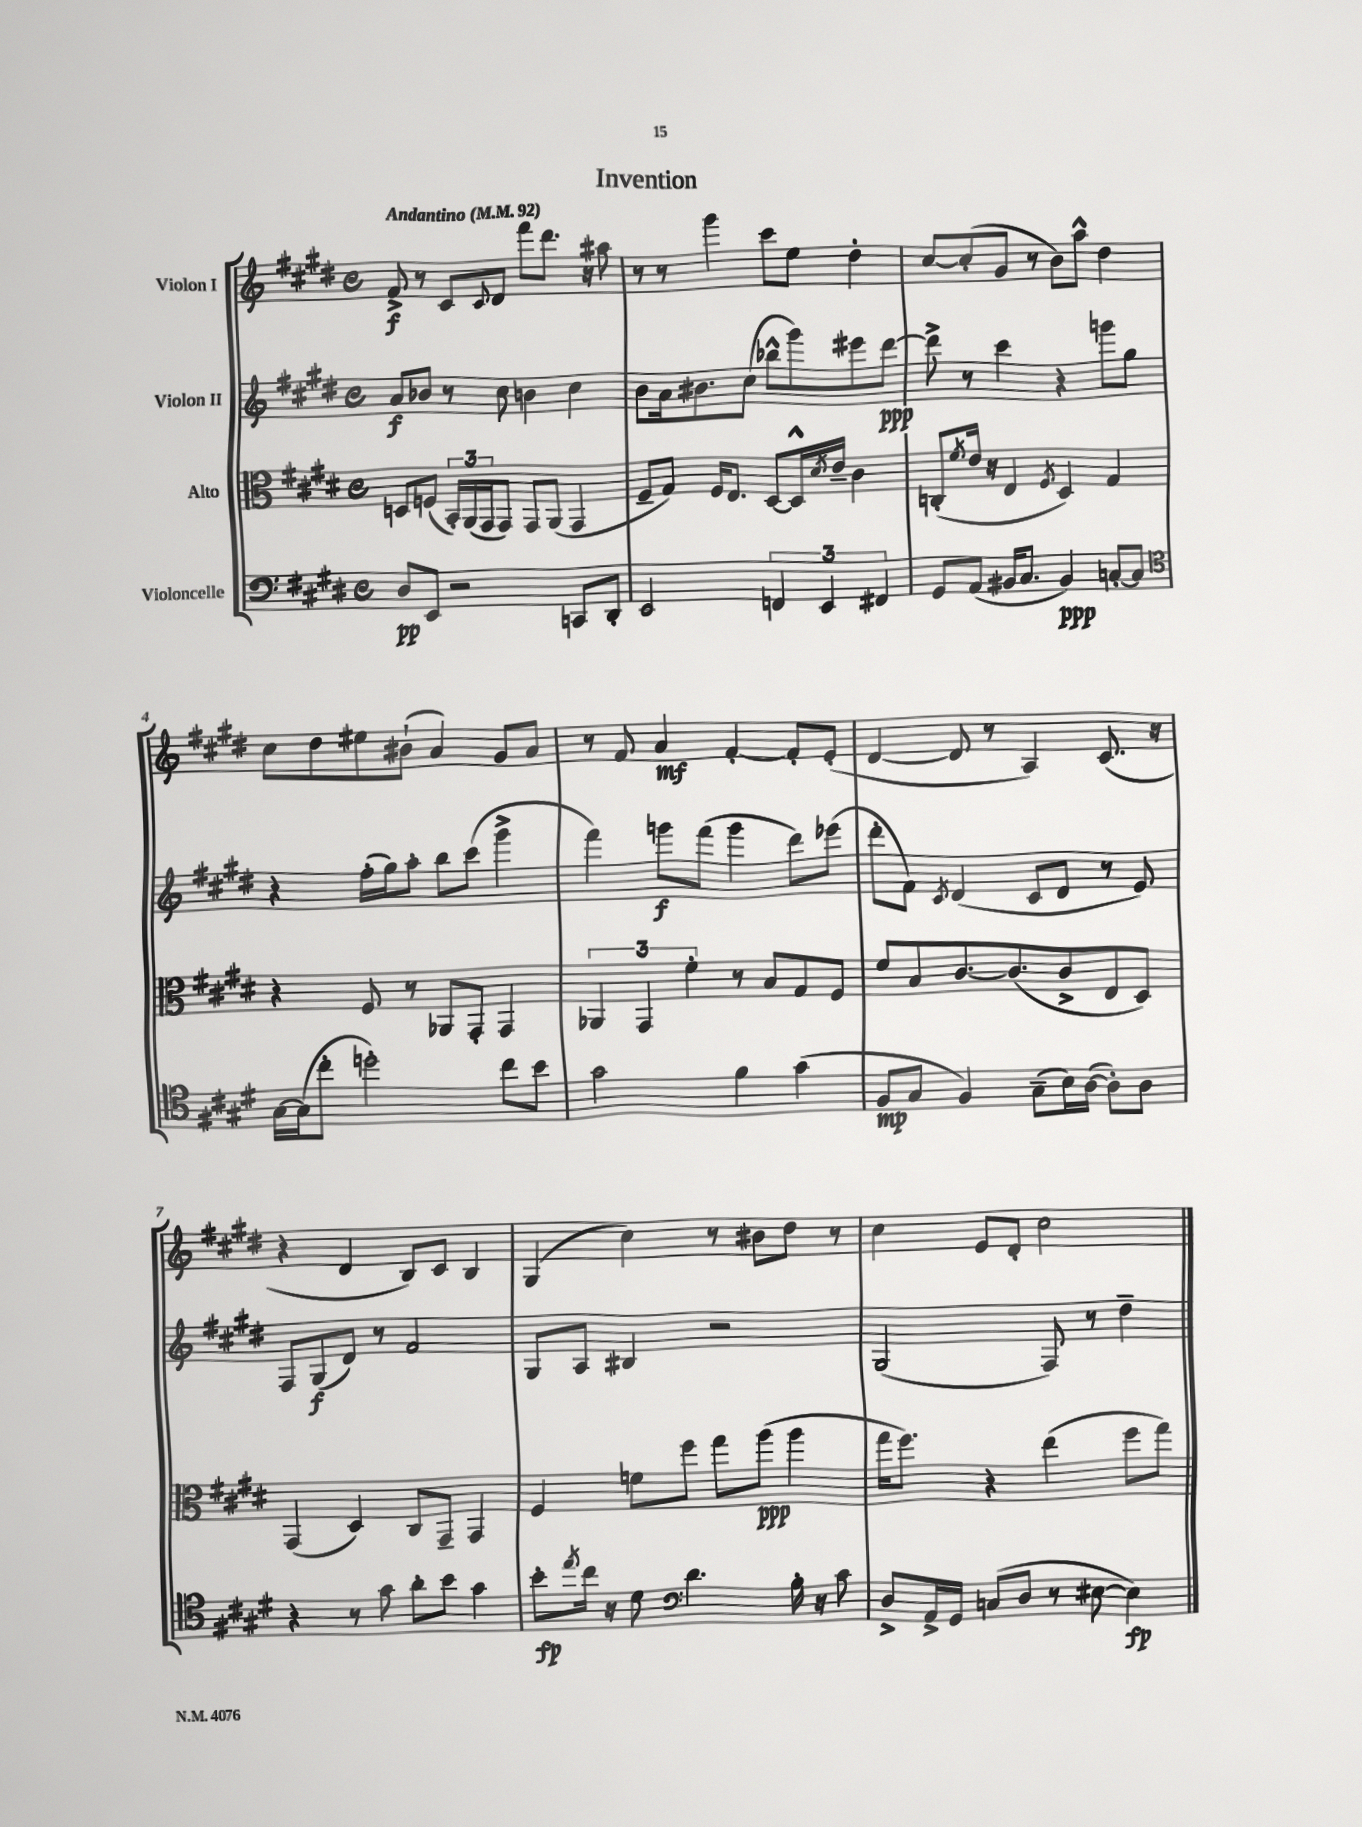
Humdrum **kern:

**kern	**dynam	**kern	**dynam	**kern	**dynam	**kern	**dynam
*part4	*part4	*part3	*part3	*part2	*part2	*part1	*part1
*staff4	*staff4	*staff3	*staff3	*staff2	*staff2	*staff1	*staff1
*I"Violoncelle	*	*I"Alto	*	*I"Violon II	*	*I"Violon I	*
*clefF4	*	*clefC3	*	*clefG2	*	*clefG2	*
*k[f#c#g#d#]	*	*k[f#c#g#d#]	*	*k[f#c#g#d#]	*	*k[f#c#g#d#]	*
*M4/4	*	*M4/4	*	*M4/4	*	*M4/4	*
*met(c)	*	*met(c)	*	*met(c)	*	*met(c)	*
*MM92	*	*MM92	*	*MM92	*	*MM92	*
=1	=1	=1	=1	=1	=1	=1	=1
!	!	!	!	!	!	!LO:TX:a:B:t=Andantino	!
8D#/L	pp	8Dn/L	.	8a/L	f	8f#^/	f
8EE/J	.	(8Fn/J	.	8b-X/J	.	8r	.
2r	.	24BB'/LL)	.	8r	.	8c#/L	.
.	.	(24AA/	.	.	.	.	.
.	.	24GG#/J	.	.	.	.	.
.	.	.	.	.	.	8qqc#/	.
.	.	8GG#/J)	.	8cc#\	.	8d#/J	.
.	.	8GG#/L	.	4bn\	.	8fff#\L	.
.	.	(8AA/J	.	.	.	8.ddd#\J	.
8CCn/L	.	4GG#/	.	4cc#\	.	.	.
.	.	.	.	.	.	16r	.
8DD#'/J	.	.	.	.	.	8aa#X\	.
=2	=2	=2	=2	=2	=2	=2	=2
2EE/	.	8F#~/L	.	8b\L	.	8r	.
.	.	8G#/J)	.	16a\k	.	8r	.
.	.	.	.	8.b#X\	.	.	.
.	.	16F#/KL	.	.	.	4ggg#\	.
.	.	8.E/J	.	.	.	.	.
.	.	.	.	(8cc#\J	.	.	.
6FFn/	.	[8D#/L	.	8bb-X^^\L	.	8ccc#\L	.
.	.	16D#^^/L]	.	8ggg#\)	.	8ee\J	.
6EE/	.	.	.	.	.	.	.
.	.	8qd#/	.	.	.	.	.
.	.	16e~/JJ	.	.	.	.	.
.	.	4c#\	.	8eee#X\	.	4dd#'\	.
6FF#X/	.	.	.	.	.	.	.
.	.	.	.	[8ddd#\J	ppp	.	.
=3	=3	=3	=3	=3	=3	=3	=3
8GG#/L	.	(8Cn'/L	.	8ddd#^\]	.	[8cc#/L	.
.	.	8qf#/	.	.	.	.	.
(8AA/J	.	16e/Jk	.	8r	.	(8cc#'/]	.
.	.	16r	.	.	.	.	.
16BB#X/KL	.	4E/	.	4ccc#\	.	8g#/J	.
8.C#/J	.	.	.	.	.	.	.
.	.	.	.	.	.	8r	.
.	.	8qF#/	.	.	.	.	.
4BB#/)	ppp	4D#/)	.	4r	.	8b\L)	.
.	.	.	.	.	.	8aa^^\J	.
[8Cn'/L	.	4G#/	.	8gggn\L	.	4dd#\	.
8C/J]	.	.	.	8gg#\J	.	.	.
!!LO:LB:g=z
=4	=4	=4	=4	=4	=4	=4	=4
*clefC4	*	*	*	*	*	*	*
[16G#\LL	.	4r	.	4r	.	8cc#\L	.
(16G#\J]	.	.	.	.	.	.	.
8cc#'\J	.	.	.	.	.	8dd#\	.
2ddn'\)	.	8F#/	.	(16ff#'\LL	.	8ee#X\	.
.	.	.	.	16gg#\J)	.	.	.
.	.	8r	.	8aa'\J	.	(8b#X`\J	.
.	.	8AA-X/L	.	8bb\L	.	4a/)	.
.	.	8GG#'/J	.	(8ccc#\J	.	.	.
8cc#\L	.	4GG#/	.	4ggg#^\	.	8g#/L	.
8b\J	.	.	.	.	.	8a/J	.
=5	=5	=5	=5	=5	=5	=5	=5
2g#\	.	6AA-X/	.	4fff#\)	.	8r	.
.	.	.	.	.	.	8f#/	.
.	.	6GG#/	.	.	.	.	.
.	.	.	.	8gggn\L	f	4a/	mf
.	.	6f#'\	.	.	.	.	.
.	.	.	.	(8fff#\J	.	.	.
4f#\	.	8r	.	4ggg\	.	[4f#'/	.
.	.	8B/L	.	.	.	.	.
(4g#\	.	8G#/	.	8ddd#\L)	.	8f#'/L]	.
.	.	8F#/J	.	(8eee-X\J	.	(8e'/J	.
=6	=6	=6	=6	=6	=6	=6	=6
8F#/L	mp	8f#/L	.	8ddd#'\L	.	[4d#/	.
8G#/J	.	8B/	.	8f#\J)	.	.	.
.	.	.	.	8qc#/	.	.	.
4F#/)	.	[8.c#/	.	(4d#/	.	8d#/]	.
.	.	.	.	.	.	8r	.
.	.	(8.c#/]	.	.	.	.	.
(8G#~\L	.	.	.	8c#/L	.	4A/)	.
16B\L)	.	8c#^/	.	8d#/J	.	.	.
([16A\JJ	.	.	.	.	.	.	.
8A'\L])	.	8E/	.	8r	.	(8.c#/	.
8A\J	.	8D#/J)	.	8e/)	.	.	.
.	.	.	.	.	.	16r	.
!!LO:LB:g=z
=7	=7	=7	=7	=7	=7	=7	=7
4r	.	(4GG#/	.	8F#/L	.	4r	.
.	.	.	.	(8G#/	f	.	.
8r	.	4D#/)	.	8d#/J)	.	4d#/	.
8g#\	.	.	.	8r	.	.	.
8a'\L	.	8C#/L	.	2f#/	.	8B/L)	.
8b\J	.	8GG#~/J	.	.	.	8c#/J	.
4g#\	.	4GG#/	.	.	.	4B/	.
=8	=8	=8	=8	=8	=8	=8	=8
8b'\L	fp	4F#/	.	8G#/L	.	(4G#/	.
8qee/	.	.	.	.	.	.	.
16cc#\Jk	.	.	.	8A/J	.	.	.
16r	.	.	.	.	.	.	.
8d#\	.	8fn\L	.	4B#X/	.	4cc#\)	.
*clefF4	*	*	*	*	*	*	*
4.d#\	.	8ff#\J	.	.	.	.	.
.	.	8gg#\L	.	2r	.	8r	.
.	.	(8aa\J	ppp	.	.	8b#X\L	.
16B'\	.	4aa\	.	.	.	8dd#\J	.
16r	.	.	.	.	.	.	.
8c#\	.	.	.	.	.	8r	.
=9	=9	=9	=9	=9	=9	=9	=9
8D#^/L	.	16gg#\KL	.	(2G#/	.	4cc#\	.
.	.	8.ff#\J)	.	.	.	.	.
16AA^/L	.	.	.	.	.	.	.
16GG#/JJ	.	.	.	.	.	.	.
(8Cn/L	.	4r	.	.	.	8e/L	.
8D#/J	.	.	.	.	.	8d#'/J	.
8r	.	(4ee\	.	8F#/)	.	2cc#\	.
[8E#X\	.	.	.	8r	.	.	.
4E#\])	fp	8ff#\L	.	4dd#~\	.	.	.
.	.	8gg#\J)	.	.	.	.	.
==	==	==	==	==	==	==	==
*-	*-	*-	*-	*-	*-	*-	*-
